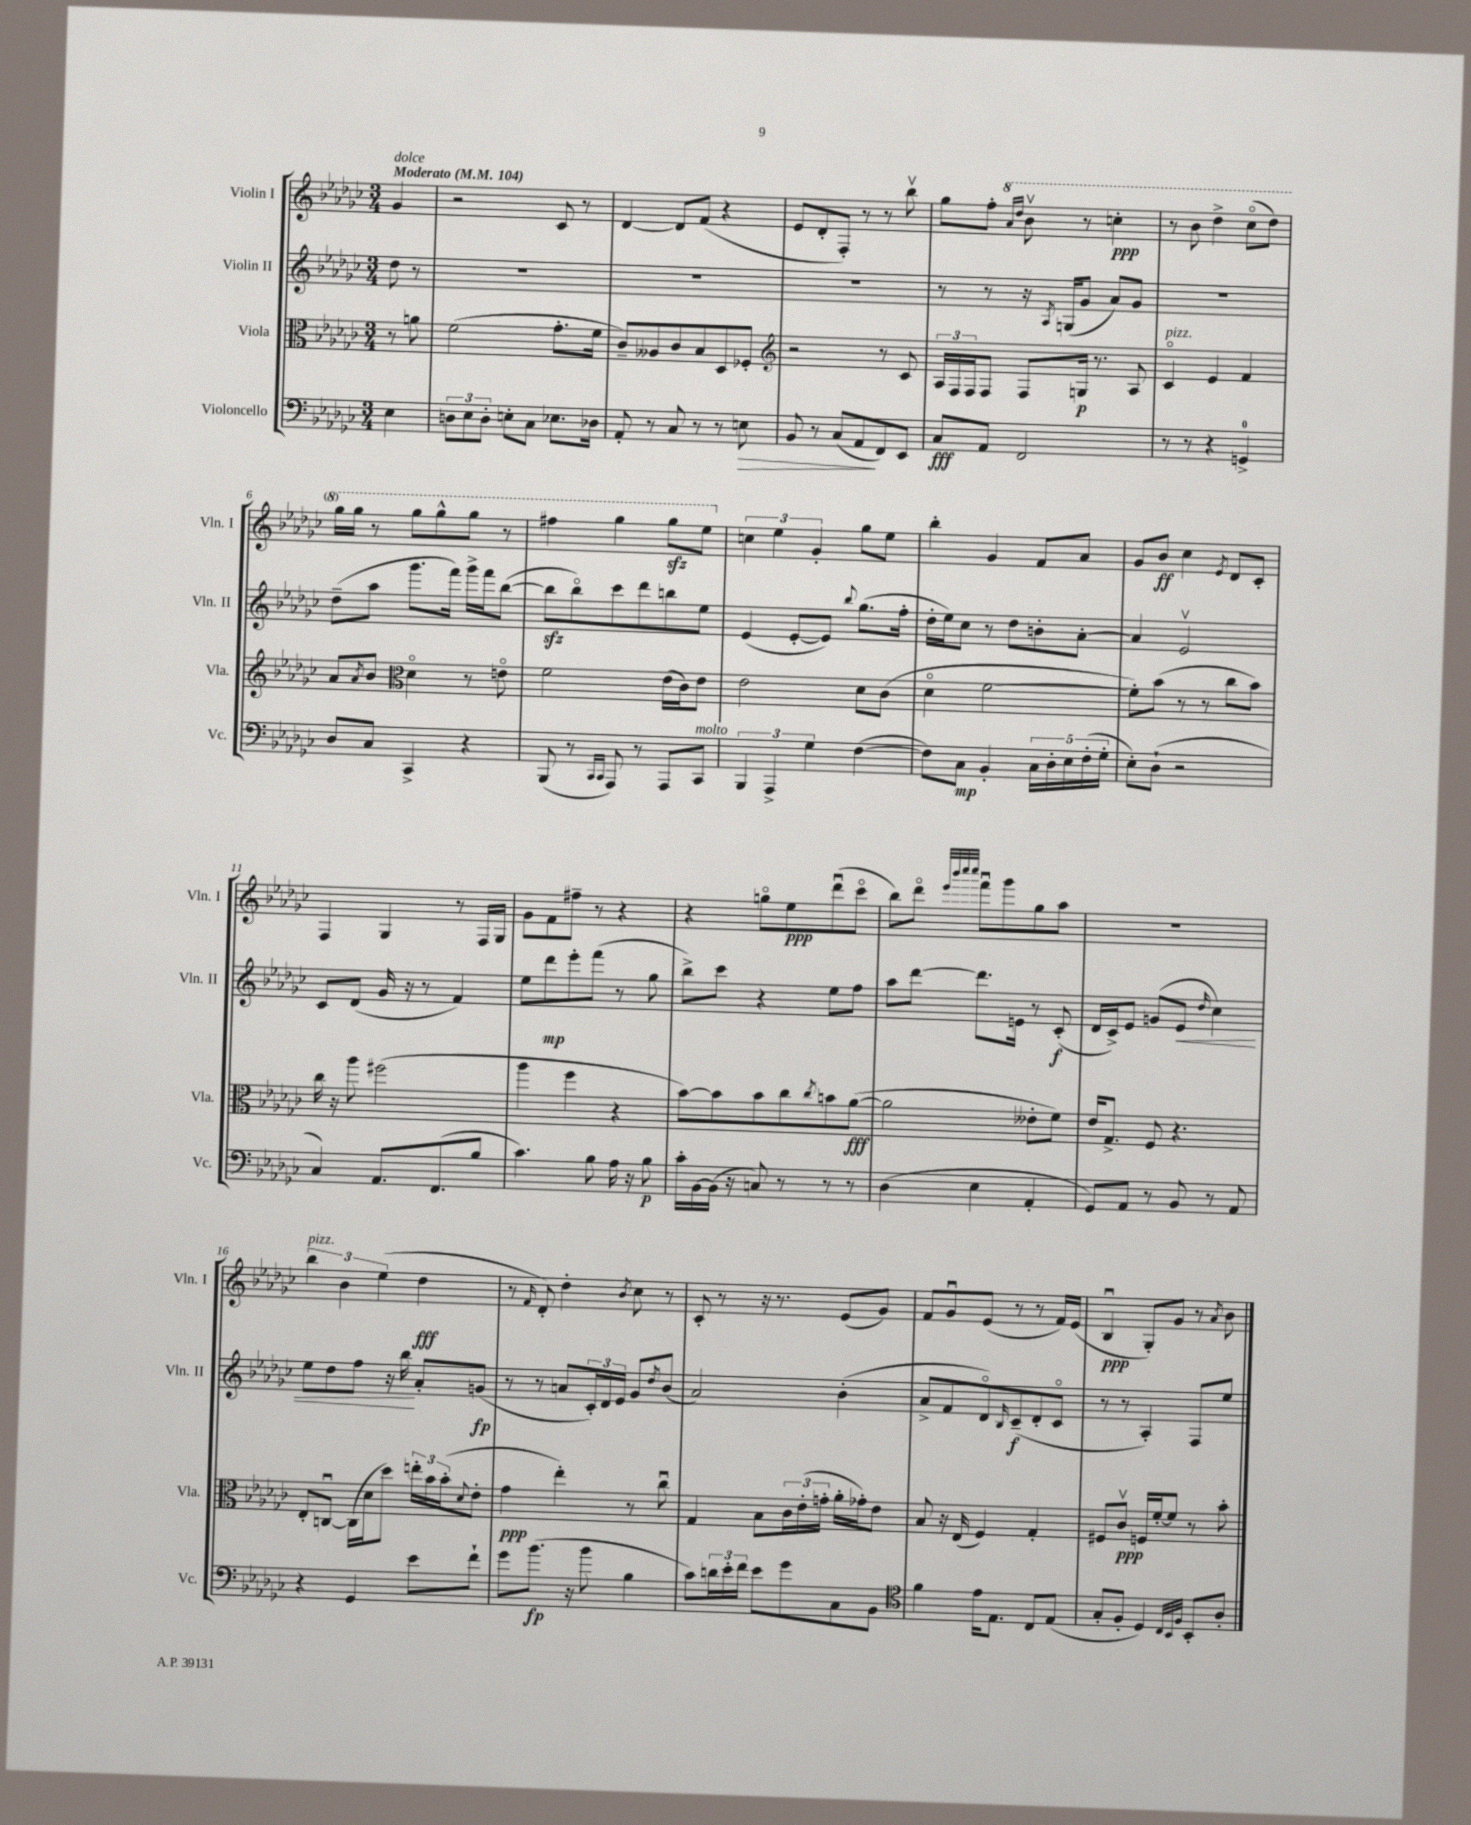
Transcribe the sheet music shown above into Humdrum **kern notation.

**kern	**kern	**kern	**kern
*staff4	*staff3	*staff2	*staff1
*clefF4	*clefC3	*clefG2	*clefG2
*k[b-e-a-d-g-c-]	*k[b-e-a-d-g-c-]	*k[b-e-a-d-g-c-]	*k[b-e-a-d-g-c-]
*M3/4	*M3/4	*M3/4	*M3/4
*MM104	*MM104	*MM104	*MM104
4E-	8r	8dd-	4g-
.	8a	8r	.
=	=	=	=
12D	(2f	2.r	2r
12E-	.	.	.
12D'	.	.	.
8E'	.	.	.
8C-	.	.	.
8.E-	8.g-'	.	8c-
.	.	.	8r
16D-	16f	.	.
=	=	=	=
8AA-'	8c-~)	2.r	[4d-
8r	8A--	.	.
8C-	8c-	.	8d-]
8r	8B-	.	(8f
8r	8D-	.	4r
8E	8F-'	.	.
=	=	=	=
*	*clefG2	*	*
8BB-	2r	2.r	8e-
8r	.	.	8d-'
(8C-	.	.	8F')
8AA-	.	.	8r
8FF)	8r	.	8r
8EE-	8c-	.	8bb-v
=	=	=	=
8C-	24A-	8r	8gg-
.	24F	.	.
.	24F	.	.
8AA-	8F	8r	8ff'
.	.	.	16qqaa-
.	.	.	16qqddd-
2FF	8F	16r	8bb-v
.	.	8qA-	.
.	.	(16G	.
.	16G	8g-	8r
.	8.r	.	.
.	.	8a-)	4ccc'
.	8A-	8g-	.
=	=	=	=
8r	4c-o	2.r	8r
8r	.	.	8bb-
4r	4e-	.	4ddd-^
4GG^	4f	.	(8ccc-o
.	.	.	8ddd-)
=	=	=	=
8D-	8a-	(8dd-~	16ggg-
.	.	.	16ggg-
.	8qa-	.	.
8C-	8b-	8aa-	8r
*	*clefC3	*	*
4CC-^	4d-o	8.ggg-	8ggg-
.	.	.	8ggg-^^
.	.	16fff)	.
4r	8r	16ggg-^	8ggg-
.	.	16fff	.
.	8eo	([8bb-	8r
=	=	=	=
(8BBB-	2f	8bb-]	4fff#
8r	.	8bb-o)	.
16qqCC-	.	.	.
16qqCC-	.	.	.
8AAA-)	.	8ccc-	4ggg-
8r	.	8ddd-	.
8AAA-	(16e-	8bb	8ggg-
.	16c-)	.	.
8CC-	8e-	8ee-	8eee-
=	=	=	=
6BBB-	2e-	(4e-	6cc
6AAA-^	.	.	6ee-
.	.	[8e-'	.
6G-	.	.	6g-'
.	.	8e-])	.
.	.	8qqbb-	.
([4F	8d-	(8.gg-	8gg-
.	(8c-	.	8ee-
.	.	16ff'	.
=	=	=	=
8F])	4d-o	16dd-'	4bb-'
.	.	16ee-)	.
8C-	.	8cc-	.
4BB-'	[2f	8r	4g-
.	.	8dd-	.
20C-	.	8b'	8f
20D-'	.	.	.
20E-	.	.	.
.	.	[8a-'	8a-
(20F'	.	.	.
20G-'	.	.	.
=	=	=	=
8E-')	8f'])	4a-]	8g-
(8D-`	(8b-	.	8b-
2r	8r	2e-v	4cc-
.	8r	.	.
.	.	.	8qe-
.	8cc-	.	8d-
.	8b-)	.	8c-'
=	=	=	=
4C-)	16cc-	8c-	4F
.	16r	.	.
.	8aa-	(8d-	.
8.AA-	(2ff#	16g-	4G-
.	.	16r	.
.	.	8r	.
(8.FF	.	.	.
.	.	4f)	8r
8B-	.	.	16F
.	.	.	16G-
=	=	=	=
4.c-)	4aa-	8ee-	8g-
.	.	8ddd-	8f
.	4ff	8eee-'	8ff#~
8B-	.	(8fff	8r
16A-	4r	8r	4r
16r	.	.	.
8B-	.	8gg-	.
=	=	=	=
16c-'	[8b-)	8bb-^)	4r
[16BB-	.	.	.
(16BB-]	8b-]	8ccc-	.
16r	.	.	.
8C)	8b-	4r	8ggo
8r	8cc-	.	8ee-
.	8qcc-	.	.
8r	8b	8ee-	(8ddd-u
8r	([8a-	8ff	8ccc-o
=	=	=	=
(4D-	2a-]	8aa-	8bb-)
.	.	[8ddd-	8ddd-o
.	.	.	32qqeee-
.	.	.	32qqbbb-
.	.	.	32qqcccc-
.	.	.	32qqcccc-
4E-	.	8.ddd-]	8fffu
.	.	.	8ggg-
.	.	16e	.
4AA-'	8e--'	8r	8gg-
.	8f)	(8c-'	8aa-
=	=	=	=
8GG-)	16e-	16d-	2.r
.	8.G-^	16c-^)	.
8AA-	.	8e-	.
8r	8F	(8g	.
8BB-	4.r	8e-	.
.	.	16qqdd-	.
8r	.	4cc-)	.
8AA-	.	.	.
=	=	=	=
4r	8E-'	8ee-	6bb-
.	[8Cu	8dd-	.
.	.	.	6b-
4GG-	(16C]	8ff	.
.	16d-	.	.
.	.	.	(6ee-
.	8dd-)	16r	.
.	.	16bb-	.
8e-	24ee'	8a-'	4dd-
.	24b-	.	.
.	(24b-'	.	.
.	8qqd-	.	.
8f`	8e-'	(8g	.
=	=	=	=
8g-	4g-	8r	8r
.	.	.	16qqf
(8.b-	.	8r	8d-')
.	4ee-')	8a	4dd-'
16r	.	.	.
8b-	.	24c-')	.
.	.	24d-	.
.	.	24e-	.
.	.	.	8qb-
4B-	8r	8g-	8cc-
.	.	8qdd-	.
.	8cc-u	(8b-	8r
=	=	=	=
8c-)	4G-	2a-)	8c-'
24d	.	.	8r
24e-'	.	.	.
24f	.	.	.
8e-	8B-	.	16r
.	.	.	8.r
8g-	24c-	.	.
.	(24e-'	.	.
.	24g'	.	.
8C-	16a-'	(4b-'	(8e-
.	16g-')	.	.
8BB-	8e-	.	8g-)
=	=	=	=
*clefC4	*	*	*
4f	8B-	8a-^	8f
.	16r	8f	8g-u
.	(16E-	.	.
16e-	4F)	8d-o)	(8e-
8.E-	.	.	.
.	.	16qqB-	.
.	.	(8c-~	8r
8C-	4G-'	8d-'	8r
(8E-	.	8c-o	16f)
.	.	.	(16e-
=	=	=	=
8G-'	8F#	8r	4B-u
8F'	8c-v	8r	.
4D-)	16F	4A-')	8G-')
.	[16f'	.	.
.	8f]	.	8g-
32qqC-	.	.	.
32qqBB-	.	.	.
32qqF	.	.	.
8BB-'	8r	8F	8r
.	.	.	8qa-
8A-'	8b-'	8ee-	8b-
==	==	==	==
*-	*-	*-	*-
